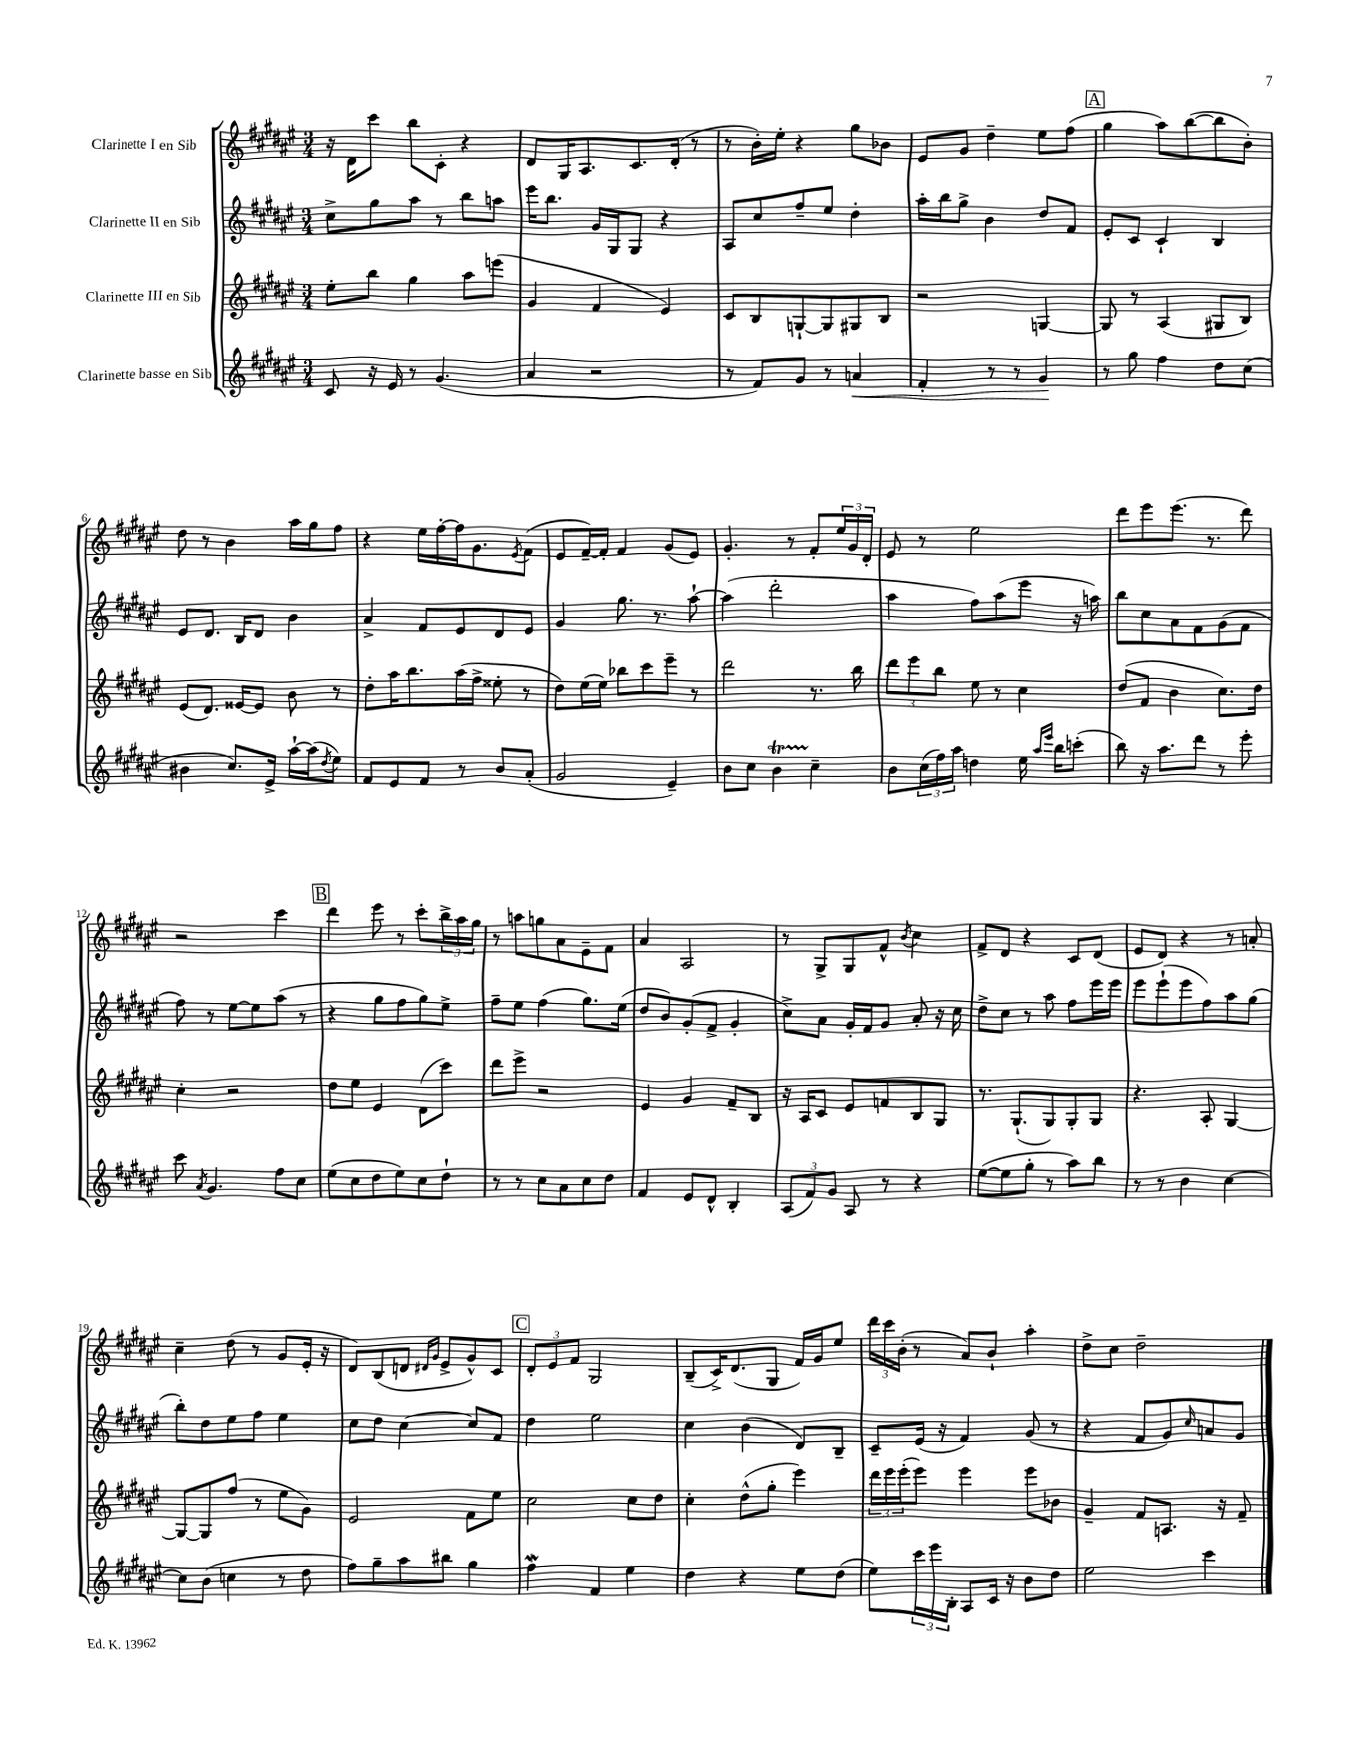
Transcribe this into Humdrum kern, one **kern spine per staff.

**kern	**kern	**kern	**kern
*staff4	*staff3	*staff2	*staff1
*clefG2	*clefG2	*clefG2	*clefG2
*k[f#c#g#d#a#e#]	*k[f#c#g#d#a#e#]	*k[f#c#g#d#a#e#]	*k[f#c#g#d#a#e#]
*M3/4	*M3/4	*M3/4	*M3/4
8c#	8ee#'	8cc#^	16r
.	.	.	16d#
16r	8bb	8gg#	8ccc#
16e#	.	.	.
8r	4gg#	8aa#	8bb
(4.g#	.	8r	8c#'
.	8aa#	8bb	4r
.	(8eee	8aa	.
=	=	=	=
4a#	4g#	16eee#	8d#
.	.	8.bb	.
.	.	.	16G#
.	.	.	8.A#
2r	4f#	16g#	.
.	.	16G#	.
.	.	8G#	8.c#
.	4e#)	4r	.
.	.	.	(16d#'
.	.	.	8r
=	=	=	=
8r	8c#	8A#	8r
8f#)	8B	8cc#	16b')
.	.	.	16ee#'
8g#	[8G`	8ff#~	4r
8r	8G]	8ee#	.
4a	8G#	4dd#'	8gg#
.	8B	.	8b-
=	=	=	=
4f#'	2r	16aa#'	8e#
.	.	16bb	.
.	.	8gg#^	8g#
8r	.	4b	4dd#~
8r	.	.	.
4g#	[4G	8dd#	8ee#
.	.	8f#	(8ff#
=	=	=	=
8r	8G]	8e#'	4gg#
8gg#	8r	8c#	.
4ff#	(4A#	4c#`	8aa#)
.	.	.	([8bb
8dd#	8G#	4B	8bb]
(8cc#	8B)	.	8b')
=	=	=	=
4b#	(8e#	8e#	8dd#
.	8.d#)	8.d#	8r
8.cc#)	.	.	4b
.	[16e##	16B	.
.	8e##]	8d#	.
16e#^	.	.	.
[16aa#`	8b	4b	16aa#
(16aa#]	.	.	16gg#
8qdd#	.	.	.
8ee#)	8r	.	8ff#
=	=	=	=
8f#	8dd#'	4a#^	4r
8e#	16aa#	.	.
.	8.bb	.	.
8f#	.	8f#	16ee#
.	.	.	[16ff#'
8r	(16aa#	8e#	16ff#]
.	16ff#^	.	8.g#
8b	8ee##'	8d#	.
.	.	.	8qe#
(8a#'	8r	8e#	(8f#
=	=	=	=
2g#	8dd#)	4g#	8e#
.	(16ee#	.	[16f#~)
.	16ee#)	.	16f#']
.	8bb-	8.gg#	4f#
.	8ccc#	.	.
.	.	8.r	.
4e#~)	8eee#~	.	(8g#
.	8r	[8aa#`	8e#)
=	=	=	=
8b	2ddd#	(4aa#]	4.g#'
8cc#	.	.	.
4b	.	2ddd#'	.
.	.	.	8r
4cc#~	8.r	.	8f#'
.	.	.	24ee#
.	.	.	24g#
.	16bb	.	.
.	.	.	24d#'
=	=	=	=
8b	12ddd#	4aa#	8e#
.	12eee#	.	.
(24cc#	.	.	8r
24ff#)	12bb	.	.
24aa#	.	.	.
4dd	8ee#	8ff#)	2ee#
.	8r	(8aa#	.
16ee#	4cc#	8eee#	.
16qqaa#	.	.	.
16qqeee#	.	.	.
16bb	.	.	.
(8ccc'	.	16r	.
.	.	16aa)	.
=	=	=	=
8bb)	(8dd#	8bb	8ddd#
16r	8f#	8cc#	8eee#
8.aa#	.	.	.
.	4b	8a#	(8.eee#
8ddd#	.	8f#	.
.	.	.	8.r
8r	8.cc#)	(8g#	.
8eee#'	.	8f#	8ddd#)
.	16dd#	.	.
=	=	=	=
8ccc#	4cc#'	8ff#)	2r
8qa#	.	.	.
4.g#	.	8r	.
.	2r	[8ee#	.
.	.	8ee#]	.
8ff#	.	(8aa#	4ccc#
8cc#	.	8r	.
=	=	=	=
(8ee#	8dd#	4r	4ddd#
8cc#	8ee#	.	.
8dd#	4e#	8gg#	8eee#
8ee#)	.	8ff#	8r
8cc#	(8d#	8gg#)	8ccc#'
8dd#`	8ccc#)	8ee#^	24bb^
.	.	.	24aa#
.	.	.	24gg#
=	=	=	=
8r	8ddd#	8ff#~	8r
8r	8eee#^	8ee#	8aa
8cc#	2r	(4ff#	8gg
8a#	.	.	8a#
8cc#	.	8.gg#)	8e#~
8dd#	.	.	8f#
.	.	(16ee#	.
=	=	=	=
4f#	4e#	8dd#	4a#
.	.	8b)	.
8e#	4g#	(8g#'	2A#
8d#^^	.	8f#^	.
4B'	8f#~	4g#'	.
.	8B	.	.
=	=	=	=
(12A#	16r	8cc#^)	8r
.	16A#	.	.
12f#)	.	.	.
.	8c#	8a#	8G#^
12g#	.	.	.
8A#	8e#	16g#'	8G#
.	.	16f#	.
8r	8f	8g#	8f#^^
.	.	.	8qb
4r	8B	8a#'	4cc#
.	8G#	16r	.
.	.	16cc#	.
=	=	=	=
([8ee#	8.r	8dd#^	8f#^
8ee#]	.	8cc#	8d#
.	(8.G#`	.	.
8gg#'	.	8r	4r
8r	8G#)	8aa#	.
8aa#)	8G#'	8ff#	8c#
8bb	8G#	16eee#	(8d#
.	.	16eee#	.
=	=	=	=
8r	4.r	8eee#	8e#
8r	.	(8eee#`	8d#)
4b	.	8eee#	4r
.	8A#'	8ff#)	.
[4cc#	[4G#	8aa#	8r
.	.	(8gg#	8a'
=	=	=	=
8cc#]	8G#_	8bb')	4cc#~
(8b	8G#]	8dd#	.
4cc	(8ff#	8ee#	(8dd#
.	8r	8ff#	8r
8r	8ee#	4ee#	8g#
8dd#	8g#)	.	16e#'
.	.	.	16r
=	=	=	=
8ff#)	2e#	8cc#	8d#)
8gg#~	.	8dd#	(8B
8aa#	.	[4cc#	8d
.	.	.	16qqd#
.	.	.	16qqg#
8bb#	.	.	8e#^
4gg#	8f#	8cc#]	8g#^^)
.	8ee#	8f#	8c#
=	=	=	=
4ff#	2cc#	4dd#	12d#'
.	.	.	12e#
.	.	.	12f#
4f#	.	2ee#	2G#
4ee#	8cc#	.	.
.	8dd#	.	.
=	=	=	=
4dd#	4cc#'	4cc#	(8B~
.	.	.	16c#^)
.	.	.	(8.d#
4r	(8dd#^^	(4b	.
.	8gg#'	.	8G#
8ee#	4eee#)	8d#)	16f#)
.	.	.	16g#
(8dd#	.	8B~	8ee#
=	=	=	=
8ee#)	24ddd#	8c#~	24ddd#
.	24eee#	.	24ccc#
.	(24eee#'	.	(24b'
24ccc#	8eee#)	(16e#	8r
24eee#	.	.	.
.	.	16r	.
24B'	.	.	.
8A#	4eee#	4f#)	8a#)
16c#	.	.	8b`
16r	.	.	.
8b	8eee#	(8g#	4aa#'
8dd#	8b-	8r	.
=	=	=	=
2ee#	4g#~	4r	8dd#^
.	.	.	8cc#
.	8f#	8f#	2dd#~
.	8.A	8g#)	.
.	.	16qqcc#	.
4ccc#	.	8a	.
.	16r	.	.
.	8f#~	8g#	.
==	==	==	==
*-	*-	*-	*-
